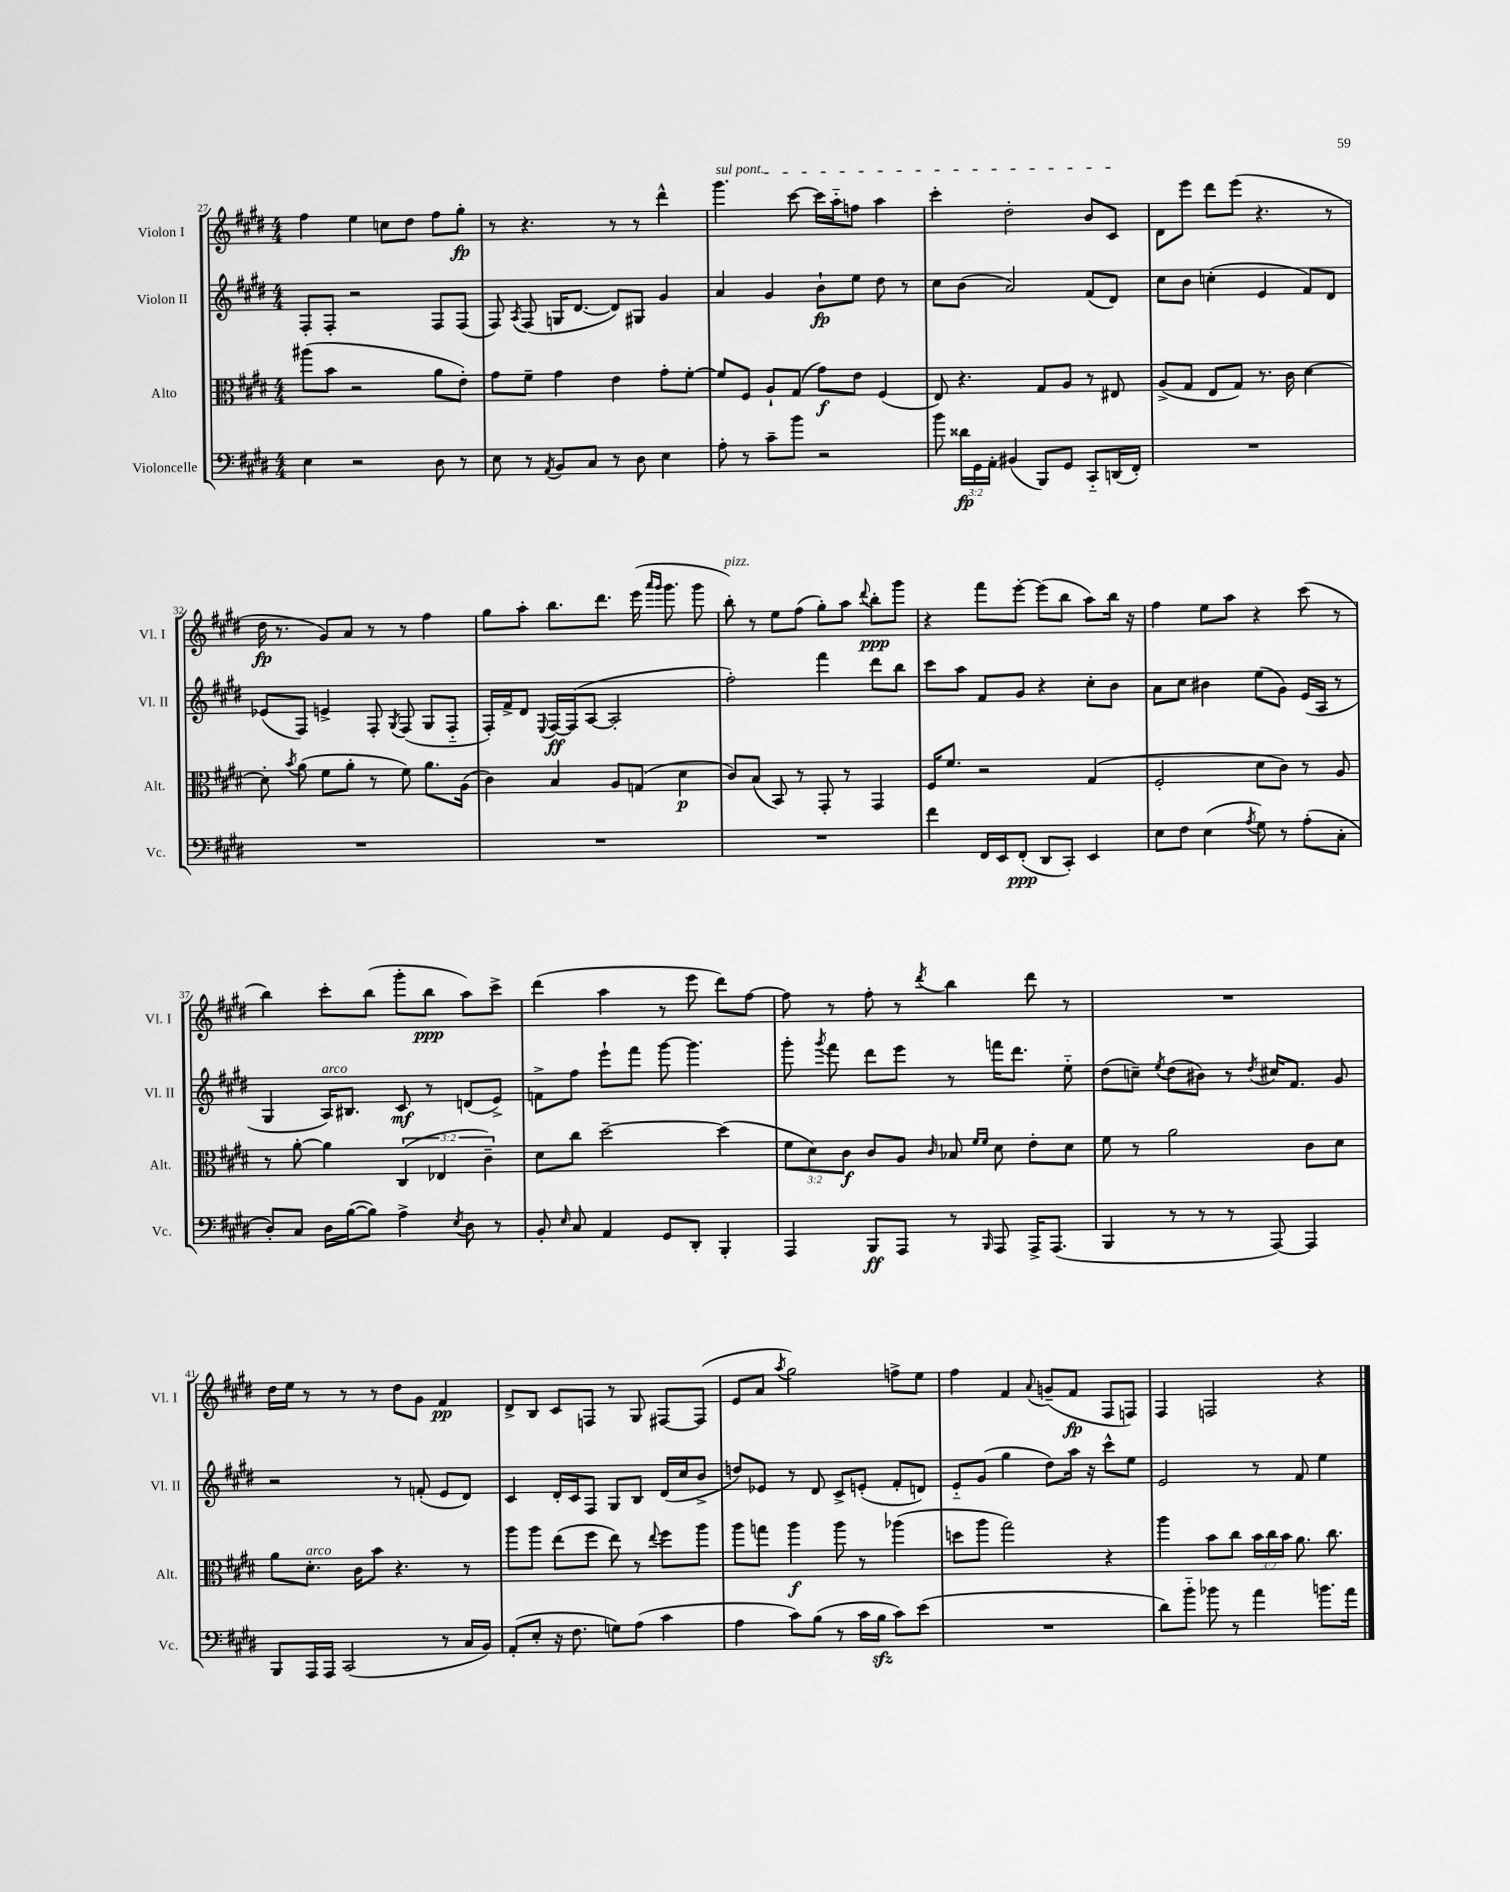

**kern	**dynam	**kern	**dynam	**kern	**dynam	**kern	**dynam
*part4	*part4	*part3	*part3	*part2	*part2	*part1	*part1
*staff4	*staff4	*staff3	*staff3	*staff2	*staff2	*staff1	*staff1
*I"Violoncelle	*	*I"Alto	*	*I"Violon II	*	*I"Violon I	*
*I'Vc.	*	*I'Alt.	*	*I'Vl. II	*	*I'Vl. I	*
*clefF4	*	*clefC3	*	*clefG2	*	*clefG2	*
*k[f#c#g#d#]	*	*k[f#c#g#d#]	*	*k[f#c#g#d#]	*	*k[f#c#g#d#]	*
*M4/4	*	*M4/4	*	*M4/4	*	*M4/4	*
=27	=27	=27	=27	=27	=27	=27	=27
4E\	.	(8aa#X\L	.	8F#'/L	.	4ff#\	.
.	.	8b\J	.	8F#'/J	.	.	.
2r	.	2r	.	2r	.	4ee\	.
.	.	.	.	.	.	8ccn\L	.
.	.	.	.	.	.	8dd#\J	.
8D#\	.	8a\L	.	8F#/L	.	8ff#\L	.
8r	.	8e'\J)	.	(8F#/J	.	8gg#'\J	fp
=28	=28	=28	=28	=28	=28	=28	=28
8E\	.	8g#\L	.	8F#/)	.	8r	.
.	.	.	.	8qA/	.	.	.
8r	.	8f#~\J	.	(8F#/	.	4.r	.
8qAA/	.	.	.	.	.	.	.
8BB/L	.	4g#\	.	16Gn/KL	.	.	.
.	.	.	.	[8.d#/J	.	.	.
8C#/J	.	.	.	.	.	.	.
8r	.	4e\	.	8d#/L])	.	8r	.
8D#\	.	.	.	8G#X/J	.	8r	.
4E\	.	8g#'\L	.	4g#/	.	4ddd#^^\	.
.	.	[8f#'\J	.	.	.	.	.
=29	=29	=29	=29	=29	=29	=29	=29
!	!	!	!	!	!	!LO:TX:a:i:t=sul pont.	!
8A'\	.	8f#/L]	.	4a/	.	4.ggg#\	.
8r	.	8F#/J	.	.	.	.	.
8c#~\L	.	8A`/L	.	4g#/	.	.	.
8b\J	.	(8G#/J	.	.	.	[8ccc#\	.
2r	.	8g#\L)	f	8b`\L	fp	16ccc#\LL]	.
.	.	.	.	.	.	16aa\J	.
.	.	8e\J	.	8ee\J	.	8ffn\J	.
.	.	(4F#/	.	8dd#\	.	4aa\	.
.	.	.	.	8r	.	.	.
=30	=30	=30	=30	=30	=30	=30	=30
8b\	.	8E/)	.	8cc#\L	.	4ccc#'\	.
24d##X\LL	fp	4.r	.	(8b\J	.	.	.
24GG#\	.	.	.	.	.	.	.
24AA'\JJ	.	.	.	.	.	.	.
(4BB#X/	.	.	.	2a/)	.	2dd#'\	.
8BBB/L)	.	8G#/L	.	.	.	.	.
8GG#/J	.	8A/J	.	.	.	.	.
8CC#/L	.	8r	.	(8f#/L	.	8b/L	.
(16DDn/L	.	8E#X/	.	8d#/J)	.	8c#/J	.
16FF#'/JJ)	.	.	.	.	.	.	.
=31	=31	=31	=31	=31	=31	=31	=31
1r	.	(8A^/L	.	8cc#\L	.	8d#\L	.
.	.	8G#/J	.	8b\J	.	8eee\J	.
.	.	8E/L	.	(4ccn'\	.	8ddd#\L	.
.	.	8G#/J)	.	.	.	(8eee\J	.
.	.	8.r	.	4e/	.	4.r	.
.	.	16c#\	.	.	.	.	.
.	.	[4d#\	.	8f#/L)	.	.	.
.	.	.	.	8d#/J	.	8r	.
!!LO:LB:g=z
=32	=32	=32	=32	=32	=32	=32	=32
1r	.	8d#'\]	.	(8e-X/L	.	16dd#\	fp
.	.	.	.	.	.	8.r	.
.	.	8qb/	.	.	.	.	.
.	.	(8a\	.	8F#/J)	.	.	.
.	.	8f#\L	.	4en^/	.	8g#/L)	.
.	.	8a'\J	.	.	.	8a/J	.
.	.	8r	.	8F#'/	.	8r	.
.	.	.	.	8qG#/	.	.	.
.	.	8f#\)	.	(8F#/	.	8r	.
.	.	8.a\L	.	8G#/L	.	4ff#\	.
.	.	.	.	8F#/J	.	.	.
.	.	(16A\Jk	.	.	.	.	.
=33	=33	=33	=33	=33	=33	=33	=33
1r	.	4c#\)	.	16F#'/LL)	.	8gg#\L	.
.	.	.	.	16f#^/J	.	.	.
.	.	.	.	8d#/J	.	8aa'\J	.
.	.	.	.	8qqE/	.	.	.
.	.	4B/	.	[16F#/LL	ff	8.bb\L	.
.	.	.	.	(16F#/J]	.	.	.
.	.	.	.	[8A/J	.	.	.
.	.	.	.	.	.	8.ddd#\J	.
.	.	8A/L	.	2A'/]	.	.	.
.	.	(8Gn/J	.	.	.	(16eee\	.
.	.	.	.	.	.	16qqaaa/LL	.
.	.	.	.	.	.	16qqggg#/JJ	.
.	.	.	.	.	.	8.ggg#\	.
.	.	4d#\	p	.	.	.	.
.	.	.	.	.	.	8ggg#\	.
=34	=34	=34	=34	=34	=34	=34	=34
!	!	!	!	!	!	!LO:TX:a:i:t=pizz.	!
1r	.	8c#/L)	.	2ff#'\)	.	8bb'\)	.
.	.	(8B/J	.	.	.	8r	.
.	.	8BB/)	.	.	.	8ee\L	.
.	.	8r	.	.	.	(8ff#\J	.
.	.	8GG#'/	.	4fff#\	.	8gg#'\L)	.
.	.	8r	.	.	.	8aa\J	.
.	.	.	.	.	.	8qqddd#/	.
.	.	4GG#/	.	8ddd#\L	.	8bb'\L	ppp
.	.	.	.	8bb\J	.	8ggg#\J	.
=35	=35	=35	=35	=35	=35	=35	=35
4f#\	.	16F#/KL	.	8ccc#\L	.	4r	.
.	.	8.f#/J	.	.	.	.	.
.	.	.	.	8aa\J	.	.	.
16FF#/LL	.	2r	.	8f#/L	.	8fff#\L	.
16EE/J	.	.	.	.	.	.	.
(8FF#'/J	ppp	.	.	8g#/J	.	[8eee'\J	.
8DD#/L	.	.	.	4r	.	(8eee\L]	.
8CC#'/J)	.	.	.	.	.	8bb\J	.
4EE/	.	(4G#/	.	8cc#'\L	.	8aa\L)	.
.	.	.	.	8b\J	.	16bb\Jk	.
.	.	.	.	.	.	16r	.
=36	=36	=36	=36	=36	=36	=36	=36
8E\L	.	2F#'/	.	8a\L	.	4ff#\	.
8F#\J	.	.	.	8cc#\J	.	.	.
(4E\	.	.	.	4b#X\	.	8ee\L	.
.	.	.	.	.	.	8aa\J	.
8qA/	.	.	.	.	.	.	.
8G#\)	.	8d#\L	.	(8ee\L	.	4r	.
8r	.	8c#\J)	.	8g#\J)	.	.	.
(8A'\L	.	8r	.	(16e/LL	.	(8ccc#\	.
.	.	.	.	16A/JJ	.	.	.
8C#'\J	.	8A/	.	8r	.	8r	.
!!LO:LB:g=z
=37	=37	=37	=37	=37	=37	=37	=37
8D#'/L)	.	8r	.	4G#/	.	4bb\)	.
8C#/J	.	[8a'\	.	.	.	.	.
!	!	!	!	!LO:TX:a:i:t=arco	!	!	!
16D#\LL	.	4a\]	.	16A/KL)	.	8ccc#'\L	.
([16B\J	.	.	.	8.B#X/J	.	.	.
8B\J])	.	.	.	.	.	(8bb\J	.
4A^\	.	(6C#/	.	8c#/	mf	8ggg#'\L	.
.	.	.	.	8r	.	8bb\J	ppp
.	.	6E-X/	.	.	.	.	.
8qE/	.	.	.	.	.	.	.
8D#\	.	.	.	(8dn/L	.	8aa\L)	.
.	.	6c#~\)	.	.	.	.	.
8r	.	.	.	8e^/J)	.	8ccc#^\J	.
=38	=38	=38	=38	=38	=38	=38	=38
8BB'/	.	8d#\L	.	8fn^\L	.	(4ddd#\	.
16qqE/	.	.	.	.	.	.	.
8C#/	.	8cc#\J	.	8ff#\J	.	.	.
4AA/	.	[2dd#~\	.	8eee`\L	.	4aa\	.
.	.	.	.	8fff#\J	.	.	.
8GG#/L	.	.	.	[8ggg#\	.	8r	.
8DD#'/J	.	.	.	4.ggg#\]	.	8eee\	.
4BBB'/	.	(4dd#\]	.	.	.	8ddd#\L)	.
.	.	.	.	.	.	[8ff#\J	.
=39	=39	=39	=39	=39	=39	=39	=39
4AAA/	.	12f#\L	.	8ggg#'\	.	8ff#\]	.
.	.	12d#\)	.	.	.	.	.
.	.	.	.	8qggg#/	.	.	.
.	.	.	.	8fff#\	.	8r	.
.	.	12c#\J	f	.	.	.	.
8BBB/L	ff	8c#/L	.	8ddd#\L	.	8ff#'\	.
8AAA/J	.	8A/J	.	8eee\J	.	8r	.
.	.	16qqc#/	.	.	.	8qddd#/	.
8r	.	8B-X/	.	8r	.	4bb\	.
.	.	16qqf#/LL	.	.	.	.	.
16qqBBB/	.	16qqf#/JJ	.	.	.	.	.
8AAA/	.	8d#\	.	16fffn\KL	.	.	.
.	.	.	.	8.ddd#\J	.	.	.
16AAA^/KL	.	8e'\L	.	.	.	8ddd#\	.
(8.AAA/J	.	.	.	.	.	.	.
.	.	8d#\J	.	8ee\	.	8r	.
=40	=40	=40	=40	=40	=40	=40	=40
4BBB/	.	8f#\	.	(8dd#\L	.	1r	.
.	.	8r	.	8ccn~\J)	.	.	.
.	.	.	.	8qee/	.	.	.
8r	.	2a\	.	(8dd#\L	.	.	.
8r	.	.	.	8b#X\J)	.	.	.
8r	.	.	.	8r	.	.	.
.	.	.	.	8qdd#/	.	.	.
[8AAA/)	.	.	.	16cc#X/KL	.	.	.
.	.	.	.	8.f#/J	.	.	.
4AAA/]	.	8c#\L	.	.	.	.	.
.	.	8d#\J	.	8g#/	.	.	.
!!LO:LB:g=z
=41	=41	=41	=41	=41	=41	=41	=41
8BBB/L	.	8a\L	.	2r	.	16dd#\LL	.
.	.	.	.	.	.	16ee\JJ	.
!	!	!LO:TX:a:i:t=arco	!	!	!	!	!
16AAA/L	.	8.d#'\J	.	.	.	8r	.
16AAA/JJ	.	.	.	.	.	.	.
(2CC#/	.	.	.	.	.	8r	.
.	.	16c#\KL	.	.	.	.	.
.	.	8b\J	.	.	.	8r	.
.	.	4.r	.	8r	.	8dd#\L	.
.	.	.	.	(8fn'/	.	8g#\J	.
8r	.	.	.	8e/L	.	4f#/	pp
16C#/LL	.	8r	.	8d#/J)	.	.	.
16BB/JJ)	.	.	.	.	.	.	.
=42	=42	=42	=42	=42	=42	=42	=42
(8AA'/L	.	8aa\L	.	4c#/	.	8d#^/L	.
8E'/J	.	8aa\J	.	.	.	8B/J	.
16r	.	(8ee\L	.	16d#'/LL	.	8c#/L	.
8.F#\	.	.	.	16c#/J	.	.	.
.	.	8ff#\J	.	8F#/J	.	8Fn/J	.
8Gn\L)	.	8ee\)	.	8G#/L	.	8r	.
(8A\J	.	8r	.	8B/J	.	8G#/	.
.	.	8qqee/	.	.	.	.	.
4c#\	.	8ff#\L	.	(16d#/LL	.	[8F#X/L	.
.	.	.	.	16cc#/J	.	.	.
.	.	8aa\J	.	8b^/J	.	(8F#/J]	.
=43	=43	=43	=43	=43	=43	=43	=43
4A\	.	8aa\L	.	8ddn/L)	.	8e/L	.
.	.	8ggn\J	.	8e-X/J	.	8a/J	.
.	.	.	.	.	.	8qaa/	.
8c#\L)	.	4aa\	f	8r	.	2gg#\)	.
(8B\J	.	.	.	8d#/	.	.	.
8r	.	8aa\	.	8c#^/L	.	.	.
16c#\LL	.	8r	.	(8en'/J	.	.	.
16Bzz\JJ	.	.	.	.	.	.	.
8c#\L)	.	(4aa-X\	.	8f#'/L	.	8ffn^\L	.
(8e\J	.	.	.	8dn/J)	.	8ee\J	.
=44	=44	=44	=44	=44	=44	=44	=44
1r	.	8ddn\L	.	8e/L	.	4ff#\	.
.	.	8aa\J	.	(8g#/J	.	.	.
.	.	2gg#\)	.	4gg#\	.	4f#/	.
.	.	.	.	.	.	8qqa/	.
.	.	.	.	8dd#\L)	.	(8gn~/L	.
.	.	.	.	16aa\Jk	.	8f#/J	fp
.	.	.	.	16r	.	.	.
.	.	4r	.	8ccc#^^\L	.	8F#/L	.
.	.	.	.	8ee\J	.	8Fn/J)	.
=45	=45	=45	=45	=45	=45	=45	=45
8d#\L)	.	4aa\	.	2e/	.	4F#/	.
8b\J	.	.	.	.	.	.	.
8b-X\	.	8b\L	.	.	.	2Fn/	.
8r	.	8cc#\J	.	.	.	.	.
4a\	.	24b\LL	.	8r	.	.	.
.	.	24cc#\	.	.	.	.	.
.	.	24b\JJ	.	.	.	.	.
.	.	8.a\	.	8f#/	.	.	.
8.bn\L	.	.	.	4ee\	.	4r	.
.	.	8.cc#\	.	.	.	.	.
16a\Jk	.	.	.	.	.	.	.
==	==	==	==	==	==	==	==
*-	*-	*-	*-	*-	*-	*-	*-
